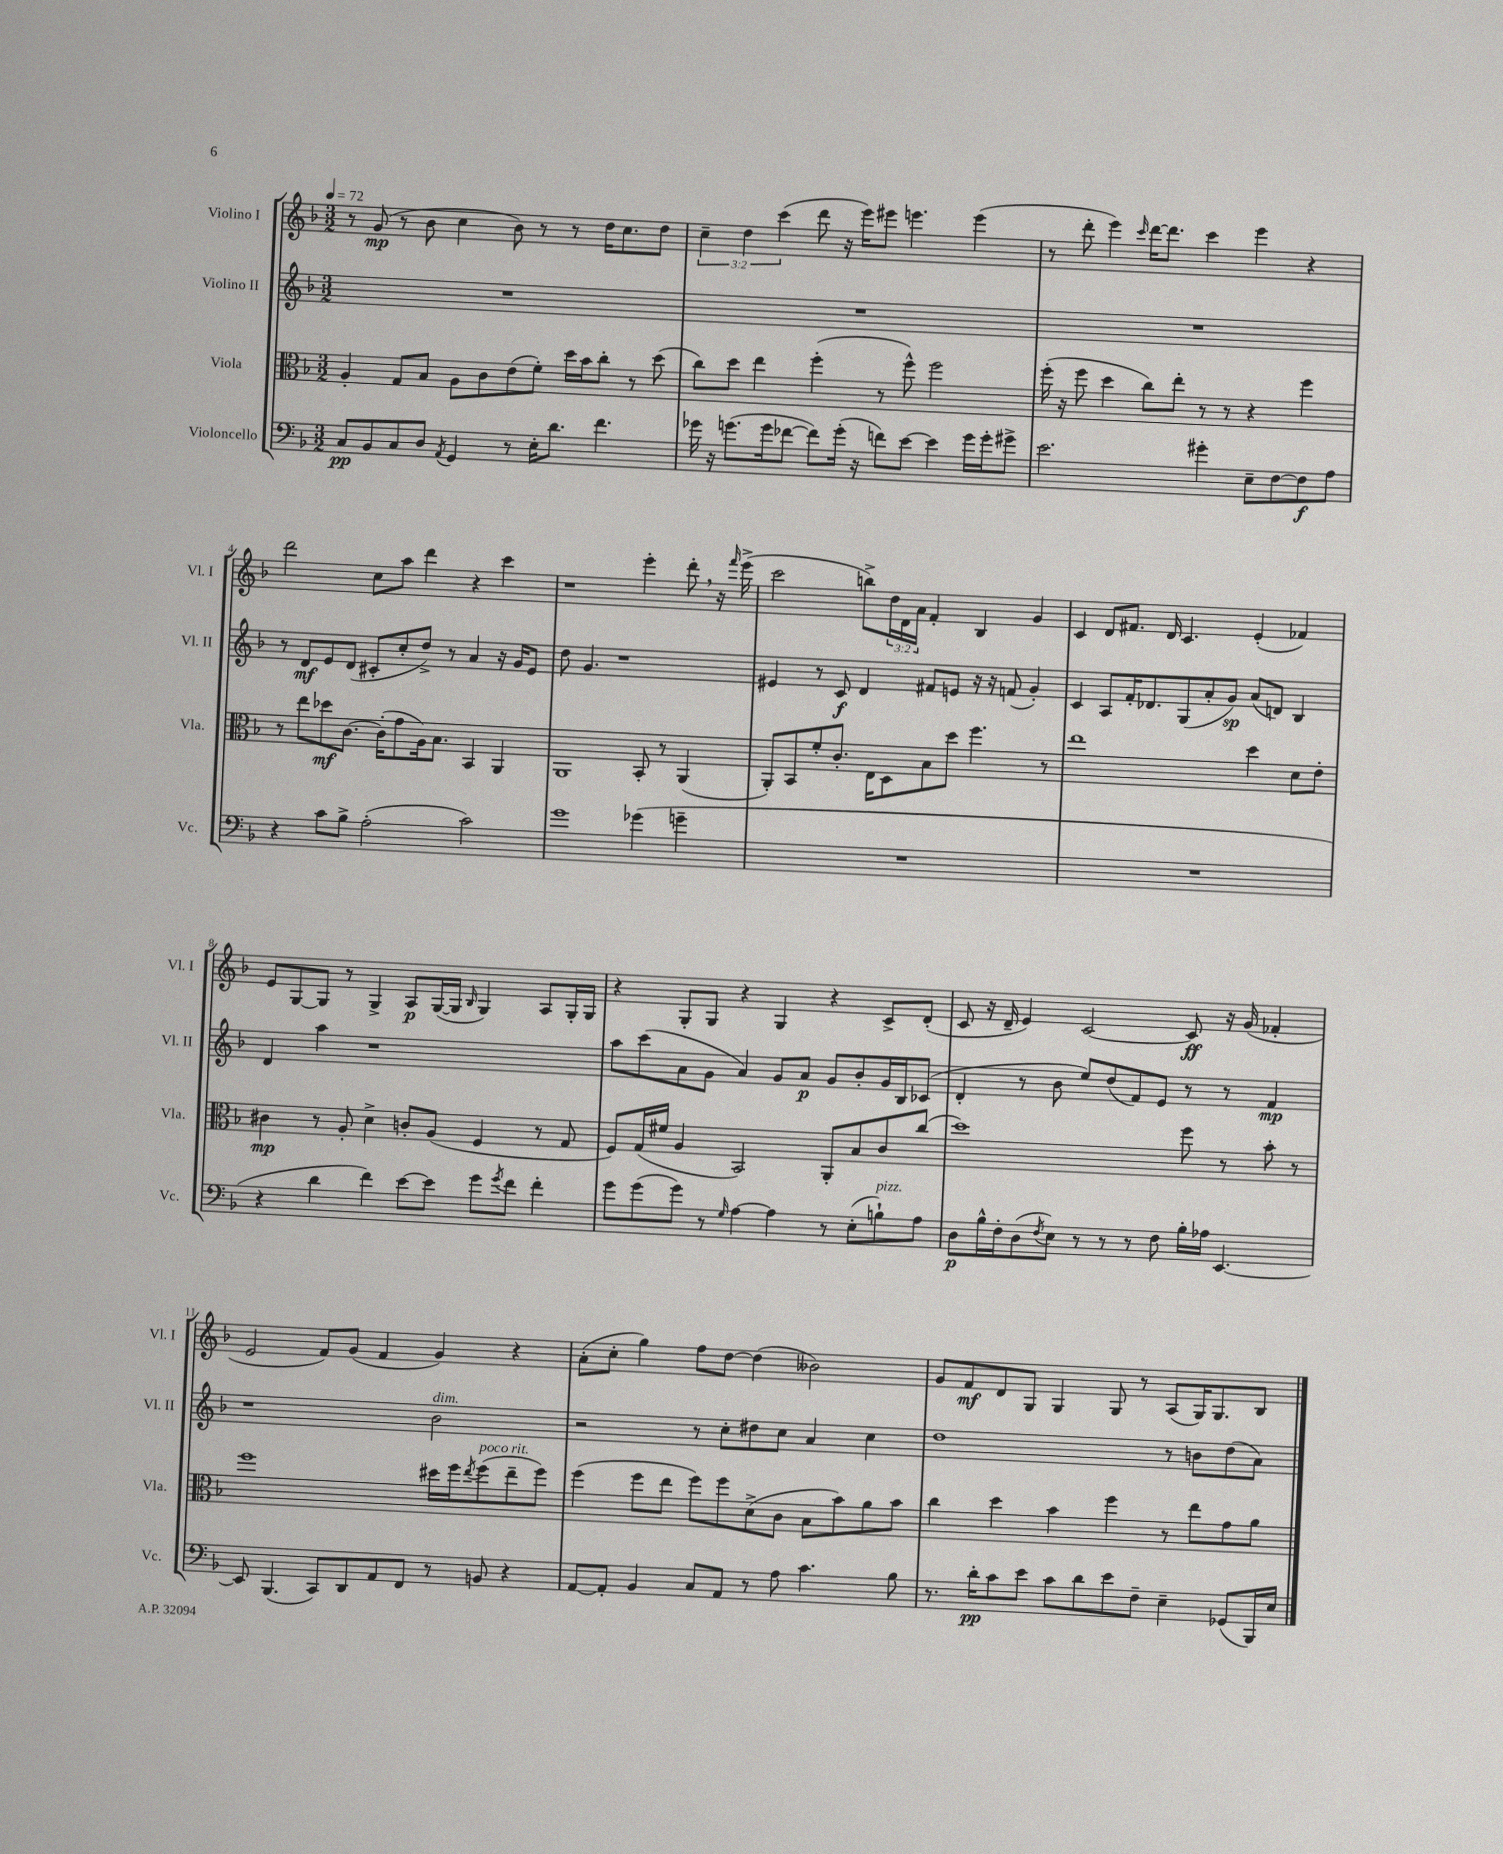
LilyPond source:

<<
\new StaffGroup <<
\new Staff = "s0" \with { instrumentName = "Violino I" shortInstrumentName = "Vl. I" } {
    \clef treble \key f \major \numericTimeSignature \time 3/2 \override Staff.TupletNumber.text = #tuplet-number::calc-fraction-text \tempo 4 = 72
    r8 g'8\mp( r8 bes'8 c''4 bes'8) r8 r8 d''16 c''8. d''8 |
    \tuplet 3/2 { c''4-- d''4 c'''4( } d'''8 r16 e'''16) eis'''8 e'''4. e'''4( |
    r8 d'''8-. e'''4) \grace { c'''16 } d'''16~ d'''8. c'''4 e'''4 r4 |
    d'''2 c''8 a''8 d'''4 r4 c'''4 |
    r1 e'''4-. d'''8-. \breathe r16 \grace { f'''16 } e'''16->( |
    c'''2 b''8->) \tuplet 3/2 { d''16 d'16 a'16 } f'4-. bes4 g'4 |
    c'4 d'8 fis'8. d'16 c'4. e'4-.( fes'4) |
    e'8 g8~ g8 r8 g4-> a8\p g16~( g16 \grace { bes16 } g4) a8 g16-. g16 |
    r4 g8-. g8 r4 g4 r4 c'8-> d'8-.( |
    c'8 r16 d'16-- e'4) c'2~ c'8\ff r16 g'16( fes'4-. |
    e'2 f'8) g'8( f'4 g'4) r4 |
    a'8-.( c''8-. g''4) f''8 d''8~ d''4( beses'2) |
    g'8 f'8\mf d'8 g8 g4 g8 r8 a8( g16) g8. bes8 \bar "|." |
}
\new Staff = "s1" \with { instrumentName = "Violino II" shortInstrumentName = "Vl. II" } {
    \clef treble \key f \major \numericTimeSignature \time 3/2
    R1. |
    R1. |
    R1. |
    r8 d'8\mf e'8 d'8( cis'8-. c''8-. d''8->) r8 a'4 r16 g'16 e'8 |
    d''8 g'4. r1 |
    eis'4 r8 c'8\f d'4 fis'8 e'8 r16 r16 f'8( g'4-.) |
    c'4 a8 f'16-. des'8. g8( a'8-. g'8\sp) a'8( d'8) bes4 |
    d'4 a''4 r1 |
    a''8 c'''8( a'8 g'8 a'4) g'8 a'8\p g'8 bes'8-. g'16 bes16 ces'8( |
    d'4-. r8 bes'8 e''8) d''8( f'8) e'8 r8 r8 f'4\mp |
    r1 bes'2^\markup { \italic "dim." } |
    r2 r8 c''8-. dis''8 c''8 a'4 c''4 |
    d''1 r8 b'8 d''8( a'8) \bar "|." |
}
\new Staff = "s2" \with { instrumentName = "Viola" shortInstrumentName = "Vla." } {
    \clef alto \key f \major \numericTimeSignature \time 3/2
    a4-. g8 bes8 a8 c'8 e'8( f'8-.) d''16 bes'16 c''8-. r8 d''8( |
    c''8) d''8 e''4 f''4-.( r8 f''8-^) f''2 |
    f''16-.( r16 f''8 d''4 c''8) e''8-. r8 r8 r4 f''4 |
    r8 e''8 des''8\mf c'8.~ c'16-.( g'8 a16) bes8. bes,4 a,4 |
    a,1 bes,8-. r8 a,4( |
    a,8-.) bes,8 f'8-. c'8.-. e16 d8 bes8 d''8 f''4. r8 |
    e''1 d''4 d'8 e'8-. |
    cis'4\mp r8 a8-. d'4-> c'8-. a8( f4 r8 g8 |
    f8) g16( fis'16 a4 bes,2) a,8-. bes8 c'8 c''8( |
    d''1) f''8 r8 bes'8-. r8 |
    f''1 dis''16 f''16 \acciaccatura { e''8 } f''8^\markup { \italic "poco rit." }( e''8-- f''8) |
    f''4( f''8 e''8 f''8) f''8 d'8->( c'8 bes8 bes'8) a'8 bes'8 |
    c''4 d''4 bes'4 f''4 r8 e''8 g'8 a'8 \bar "|." |
}
\new Staff = "s3" \with { instrumentName = "Violoncello" shortInstrumentName = "Vc." } {
    \clef bass \key f \major \numericTimeSignature \time 3/2
    c8\pp bes,8 c8 d8 \acciaccatura { a,8 } g,4 r8 e16-. d'8. f'4. |
    ges'16 r16 g'8.( g'16 fes'8~ fes'8) g'16-.( r16 f'8) e'8~ e'4 g'16 g'16-. gis'8-> |
    e'2. gis'4-. e8-- f8~ f8\f a8 |
    r4 c'8 bes8-> a2-.( c'2) |
    g'1 ges'4( g'4-- |
    R1. |
    R1. |
    r4 d'4 f'4) e'8~ e'8 g'8 \acciaccatura { g'8 } f'8 f'4-. |
    g'8 g'8( g'8) r8 \grace { g16 } a4~ a4 r8 e8-.( b8-!^\markup { \italic "pizz." }) a8 |
    d8\p bes16-^ f16-. d8( \acciaccatura { f8 } e8) r8 r8 r8 f8 bes16-. aes16 e,4.~ |
    e,8 bes,,4.( c,8) d,8 a,8 f,8 r8 b,8 r4 |
    a,8~ a,8-. bes,4 c8 a,8 r8 a8 c'4. bes8 |
    r8. d'16-.\pp c'8 e'8 c'8 d'8 e'8 f8-- e4-- ges,8( bes,,16) e16 \bar "|." |
}
>>
>>
